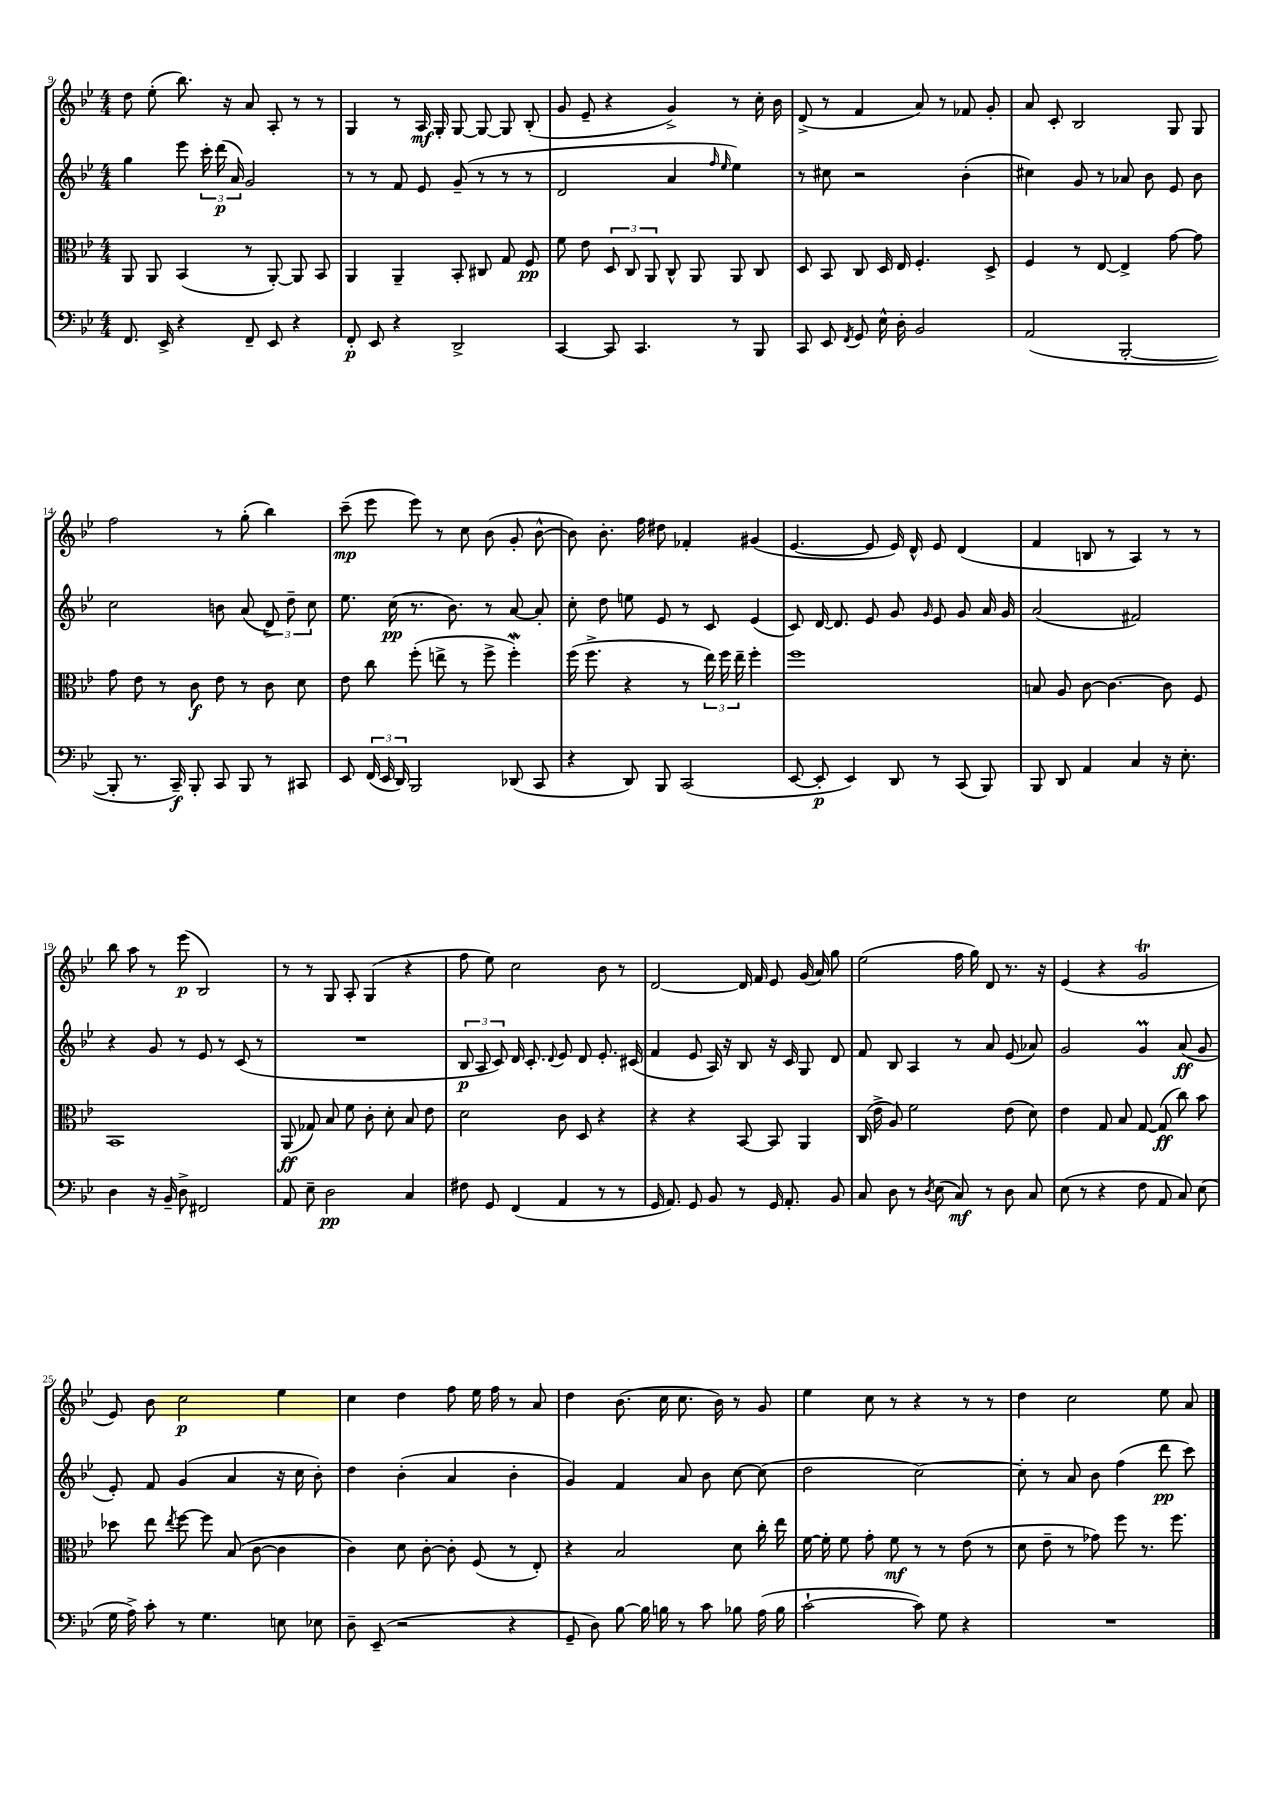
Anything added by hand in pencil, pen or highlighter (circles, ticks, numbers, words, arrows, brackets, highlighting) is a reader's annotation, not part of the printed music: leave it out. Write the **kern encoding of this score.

**kern	**kern	**kern	**kern
*staff4	*staff3	*staff2	*staff1
*clefF4	*clefC3	*clefG2	*clefG2
*k[b-e-]	*k[b-e-]	*k[b-e-]	*k[b-e-]
*M4/4	*M4/4	*M4/4	*M4/4
8.FF/	8AA/	4gg\	8dd\
.	8AA/	.	(8ee-'\
16EE-^/	.	.	.
4r	(4BB-/	8eee-\	8.bb-\)
.	.	24ccc'\	.
.	.	(24ddd\	.
.	.	.	16r
.	.	24a/)	.
8FF~/	8r	2g/	8a/
8EE-/	[8AA'/)	.	8A'/
4r	8AA/]	.	8r
.	8BB-/	.	8r
=	=	=	=
8FF'/	4AA/	8r	4G/
8EE-/	.	8r	.
4r	4AA~/	8f/	8r
.	.	8e-/	16A/
.	.	.	16G'/
2DD^/	8BB-'/	(8g~/	[8G/
.	8C#/	8r	8G/_
.	8G/	8r	8G/]
.	8F/	8r	(8B-'/
=	=	=	=
[4CC/	8f\	2d/	8g/
.	8e-\	.	8e-~/
8CC/]	12D/	.	4r
.	12C/	.	.
4.CC/	.	.	.
.	12AA/	.	.
.	8C^^/	4a/	4g^/)
.	8AA/	.	.
.	.	16qqff/	.
.	.	16qqee-/	.
8r	8AA/	4ee-\)	8r
8BBB-/	8C/	.	16cc'\
.	.	.	16b-\
=	=	=	=
8CC/	8D/	8r	(8d^/
8EE-/	8BB-/	8cc#\	8r
8qFF/	.	.	.
8GG/	8C/	2r	4f/
16E-^^\	16D/	.	.
16D'\	16E-/	.	.
2BB-/	4.F'/	.	8a/)
.	.	.	8r
.	.	(4b-'\	8f-/
.	8D^/	.	8g'/
=	=	=	=
(2AA/	4F/	4cc#\)	8a/
.	.	.	8c'/
.	8r	8g/	2B-/
.	[8E-/	8r	.
[2BBB-'/	4E-^/]	8a-/	.
.	.	8b-\	.
.	[8g\	8e-/	8G/
.	8g\]	8b-\	8G/
=	=	=	=
8BBB-'/]	8g\	2cc\	2ff\
8.r	8e-\	.	.
.	8r	.	.
16CC~/)	.	.	.
8BBB-'/	8c\	.	.
8CC/	8e-\	8b\	8r
8BBB-/	8r	(8a/	(8gg'\
8r	8c\	12d^/)	4bb-\)
.	.	12dd~\	.
8CC#/	8d\	.	.
.	.	12cc\	.
=	=	=	=
8EE-/	8e-\	8.ee-\	(8ccc~\
(24FF/	8cc\	.	8eee-\
24EE-/	.	.	.
.	.	(16cc\	.
24DD/)	.	.	.
2BBB-/	(8ff'\	8.r	8eee-\)
.	8ee^\	.	8r
.	.	8.b-\)	.
.	8r	.	8cc\
.	8ff^\	8r	(8b-\
(8DD-/	4ff'\)	[8a/	8g'/
8CC/	.	8a'/]	[8b-^^\
=	=	=	=
4r	(16ff\	8cc'\	8b-\])
.	8.ff^\	.	.
.	.	8dd\	8.b-'\
8DD/)	4r	8ee\	.
.	.	.	16ff\
8BBB-/	.	8e-/	8dd#\
(2CC/	8r	8r	4f-'/
.	24ee-\)	8c/	.
.	24ff\	.	.
.	24ee-~\	.	.
.	4ff'\	(4e-/	(4g#/
=	=	=	=
[8EE-/	1ff	8c/)	[4.e-/
8EE-'/]	.	[16d/	.
.	.	8.d/]	.
4EE-/)	.	.	.
.	.	8e-/	8e-/]
8DD/	.	8g/	16e-/)
.	.	.	16d^^/
.	.	16qqg/	.
8r	.	8e-/	8e-/
(8CC/	.	8g/	(4d/
8BBB-/)	.	16a/	.
.	.	16g/	.
=	=	=	=
8BBB-/	8B/	(2a/	4f/
8DD/	8A/	.	.
4AA/	[8c\	.	8B/
.	4.c\_	.	8r
4C/	.	2f#/)	4A/)
16r	8c\]	.	8r
8.E-'\	.	.	.
.	8F/	.	8r
=	=	=	=
4D\	1BB-	4r	8bb-\
.	.	.	8aa\
16r	.	8g/	8r
16BB-~/	.	.	.
8D^\	.	8r	(8eee-\
2FF#/	.	8e-/	2B-/)
.	.	8r	.
.	.	(8c/	.
.	.	8r	.
=	=	=	=
8AA/	(8AA/	1r	8r
8E-~\	8G-/)	.	8r
2D\	8B-/	.	8G/
.	8f\	.	8A'/
.	8c'\	.	(4G/
.	8d'\	.	.
4C/	8B-/	.	4r
.	8e-\	.	.
=	=	=	=
8F#\	2d\	12B-/	8ff\
.	.	12A/	.
8GG/	.	.	8ee-\)
.	.	12c/)	.
(4FF/	.	16d/	2cc\
.	.	8.c'/	.
.	.	8qqd/	.
4AA/	8c\	8e-/	.
.	8D/	8d/	.
8r	4r	8.e-'/	8b-\
8r	.	.	8r
.	.	(16c#/	.
=	=	=	=
16GG/	4r	4f/	[2d/
8.AA/)	.	.	.
8GG/	4r	8e-/	.
8BB-/	.	16A/)	.
.	.	16r	.
8r	[8BB-/	8B-/	16d/]
.	.	.	16f/
16GG/	8BB-/]	16r	8e-/
8.AA'/	.	16c/	.
.	4AA/	8G/	(16g/
.	.	.	16a/)
8BB-/	.	8d/	8gg\
=	=	=	=
8C/	(16C/	8f/	(2ee-\
.	16e-^\	.	.
8D\	8A/)	8B-/	.
8r	2f\	4A/	.
8qD/	.	.	.
(8E-\	.	.	.
8C/)	.	8r	16ff\
.	.	.	16gg\)
8r	.	8a/	8d/
8D\	(8e-\	(8e-/	8.r
8C/	8d\)	8a-/)	.
.	.	.	16r
=	=	=	=
(8E-\	4e-\	2g/	(4e-/
8r	.	.	.
4r	8G/	.	4r
.	8B-/	.	.
8F\	[8G/	4g/	2g/
8AA/	(8G/]	.	.
8C/)	8cc\)	(8a/	.
(8E-\	8b-\	8g/	.
=	=	=	=
16G\	8dd-\	8e-'/)	8e-/)
16A^\)	.	.	.
8c'\	8ee-\	8f/	8b-\
.	8qee-/	.	.
8r	[8ff\	(4g/	2cc\
4.G\	8ff\]	.	.
.	(8B-/	4a/	.
.	[8c\	.	.
8E\	4c\]	16r	4ee-\
.	.	16cc\	.
8E-\	.	8b-'\)	.
=	=	=	=
8D~\	4c\)	4dd\	4cc\
(8EE-~/	.	.	.
2r	8d\	(4b-'\	4dd\
.	[8c'\	.	.
.	8c'\]	4a/	8ff\
.	(8F/	.	16ee-\
.	.	.	16ff\
4r	8r	4b-'\	8r
.	8E-'/)	.	8a/
=	=	=	=
8GG~/	4r	4g/)	4dd\
8D\)	.	.	.
[8B-\	2B-/	4f/	(8.b-\
16B-\]	.	.	.
16B\	.	.	16cc\
8r	.	8a/	8.cc\
8c\	.	8b-\	.
.	.	.	16b-\)
8B-\	8d\	[8cc\	8r
(16A\	16cc'\	(8cc\]	8g/
16B-\	16ee-\	.	.
=	=	=	=
[2c`\	[16f\	2dd\	4ee-\
.	16f'\]	.	.
.	8f\	.	.
.	8g'\	.	8cc\
.	8f\	.	8r
8c\])	8r	[2cc\)	4r
8G\	8r	.	.
4r	(8e-\	.	8r
.	8r	.	8r
=	=	=	=
1r	8d\	8cc'\]	4dd\
.	8e-~\	8r	.
.	8r	8a/	2cc\
.	8g-\)	8b-\	.
.	8ff\	(4ff\	.
.	8.r	.	.
.	.	8ddd\	8ee-\
.	8.ff\	.	.
.	.	8ccc\)	8a/
==	==	==	==
*-	*-	*-	*-
